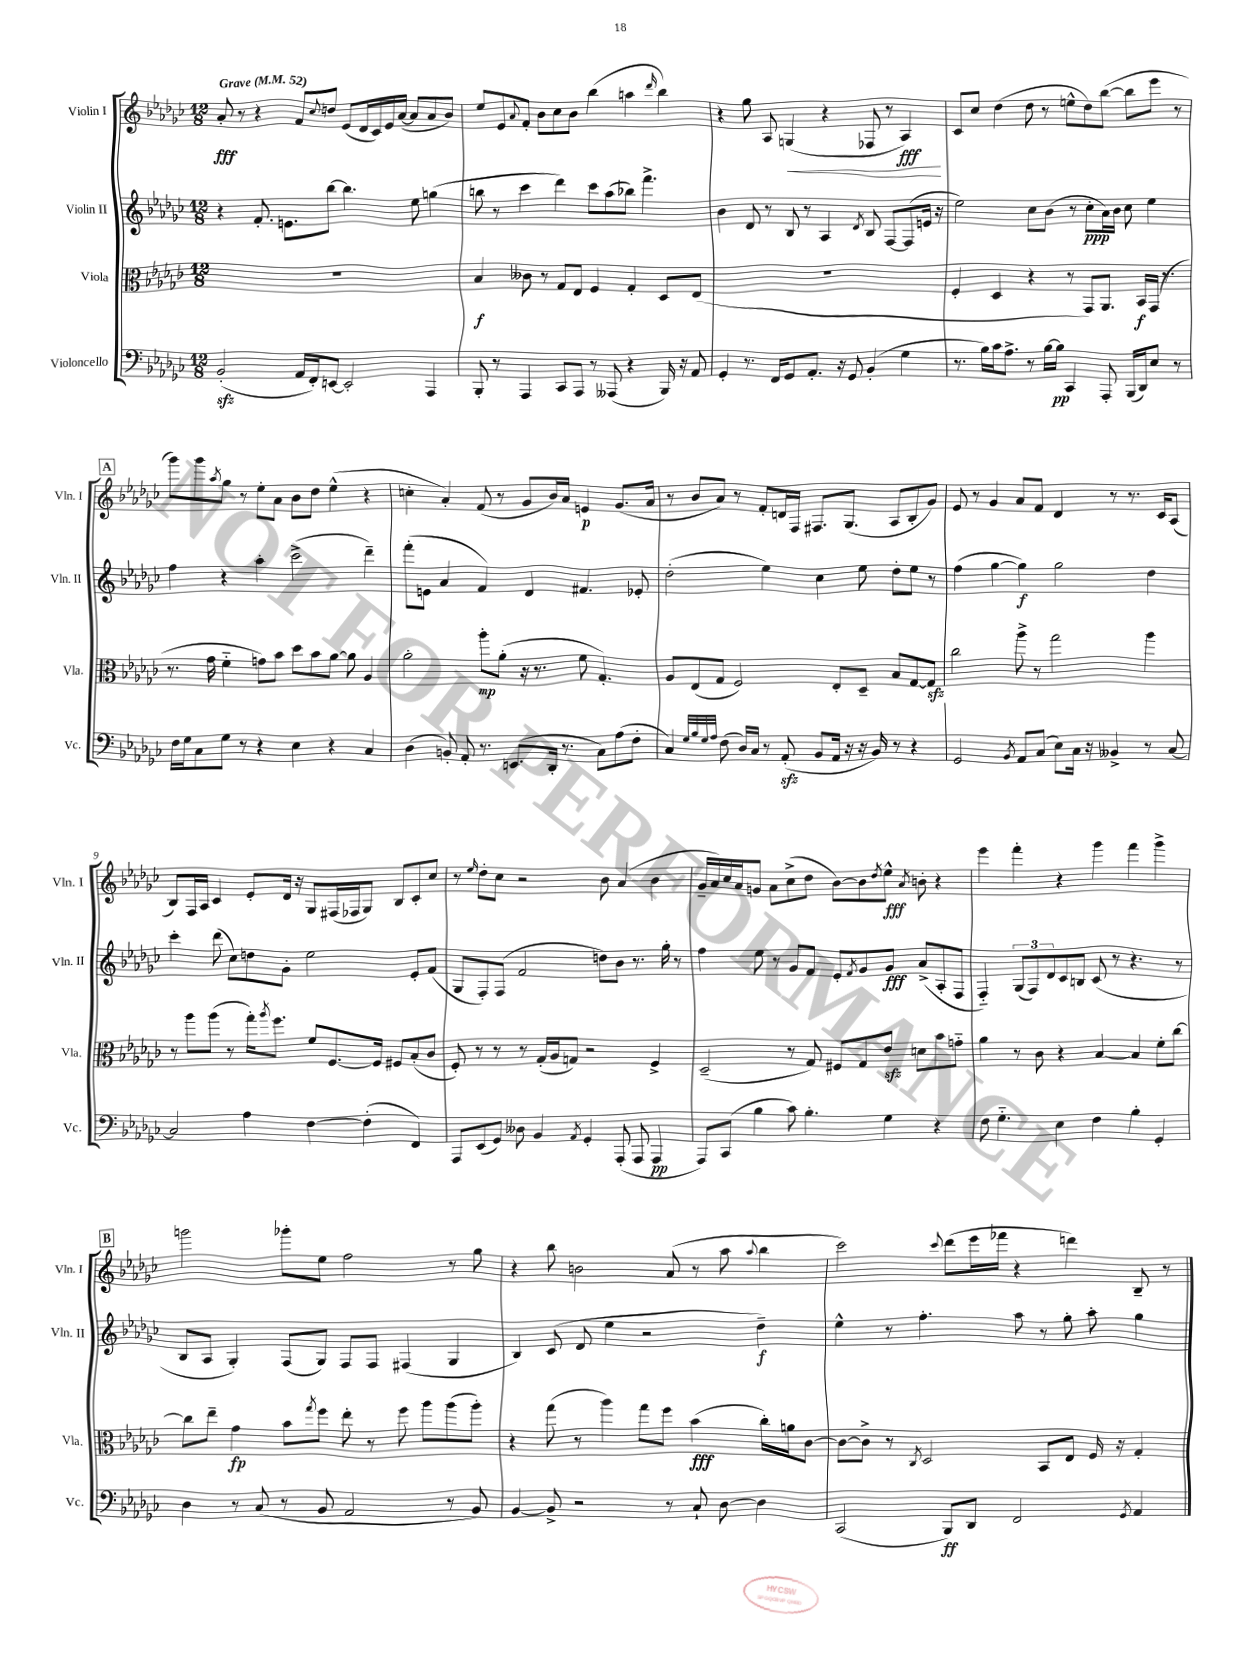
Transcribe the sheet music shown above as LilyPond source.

<<
\new StaffGroup <<
\new Staff = "s0" \with { instrumentName = "Violin I" shortInstrumentName = "Vln. I" } {
    \clef treble \key ges \major \numericTimeSignature \time 12/8 \tempo "Grave" 4 = 52
    aes'8-.\fff r8 r4 f'8 \appoggiatura { ces''8 } d''8 ees'8( des'16 ces'16) ees'16 aes'16~( aes'8 aes'8 bes'8) |
    ees''8 ees'8 \appoggiatura { aes'8 } f'8-. bes'8 ces''8 bes'8 bes''4( a''4 \grace { des'''16 } bes''4) |
    r4 ges''8 aes8 g4\<( r4 fes8 r8 aes4\fff\!) |
    ces'8 ces''8 des''4( des''8 r8 e''8-^ des''8) bes''8~( bes''8 ees'''8 r8 |
    \mark \markup { \box "A" } ges'''8) ges'''8 \acciaccatura { aes''8 } ges''8 r8 ees''8-. aes'8 bes'8 des''8 ees''4-^( r4 |
    c''4-. aes'4-.) f'8( r8 ges'8 bes'16) aes'16 e'4\p ges'8.( aes'16 |
    r8 bes'8 aes'8) r8 f'8-. d'16 f16 fis8. ges8.( aes8 bes8-. ges'8) |
    ees'8 r8 ges'4 aes'8 f'8 des'4 r8 r8. ces'16 aes8( |
    bes8) f16 aes16 ces'4 ees'8-. des'16 r16 ges8 fis16( fes16 ges8) bes8 ces'8-. ces''8 |
    r8 \grace { ees''16 } des''8-. ces''8 r2 bes'8 aes'4( bes'4 |
    ges'16-- aes'16) ces''16 aes'16 g'8 aes'8 ces''8->( des''8 bes'8~) bes'8 \acciaccatura { des''8 } ees''8-^\fff \acciaccatura { aes'8 } b'8-. r4 |
    ees'''4 f'''4-. r4 ges'''4 f'''4 ges'''4-> |
    \mark \markup { \box "B" } g'''2 ges'''8-. ees''8 f''2 r8 ges''8 |
    r4 bes''8 b'2 aes'8( r8 aes''8 \appoggiatura { aes''8 } bes''4 |
    ces'''2) \appoggiatura { ces'''8 } des'''8( ees'''16 fes'''16 r4 d'''4) bes8-- r8 \bar "|." |
}
\new Staff = "s1" \with { instrumentName = "Violin II" shortInstrumentName = "Vln. II" } {
    \clef treble \key ges \major \numericTimeSignature \time 12/8
    r4 f'8.-. e'8. bes''8~ bes''4. ees''8 g''4( |
    b''8 r8 ces'''4 des'''4) ces'''8 aes''8( bes''8) f'''4.-> |
    bes'4 des'8 r8 bes8 r8 aes4 \acciaccatura { des'8 } bes8 f8~ f8( e'16 r16 |
    ees''2) ces''8 bes'8( r8 ces''8-.\ppp aes'16) bes'16 ces''8 ees''4 |
    \mark \markup { \box "A" } f''4 r4 aes''4-. ces'''2->( des'''4--) |
    f'''8-.( e'8 aes'4 f'4) des'4 fis'4. ees'8-. |
    des''2-.( ees''4) ces''4 ees''8 des''8-. ees''8 r8 |
    f''4( ges''4~ ges''4\f) ges''2 des''4 |
    ces'''4-. des'''8( ces''8) d''8 ges'8-. ees''2 ees'8-. f'8( |
    ges8 f8-.) f8( f'2 d''8) bes'8 r8. ges''16-. r8 |
    f''4 ees''8 r8 ges'8 f'8 ees'8-. \acciaccatura { f'8 } ges'8 ges'8\fff aes'8->( aes8-. f8 |
    f4-_) \tuplet 3/2 { ges8( f8) des'8 } ces'8 b8 ces'8( r8 r4. r8 |
    \mark \markup { \box "B" } bes8 aes8 ges4-.) f8( ges8) f8 f8 fis4( ges4 |
    bes4) ces'8( des'8 ees''4 r2 des''4--\f) |
    ees''4-^ r8 f''4.-. aes''8 r8 ges''8-. aes''8-. ges''4 \bar "|." |
}
\new Staff = "s2" \with { instrumentName = "Viola" shortInstrumentName = "Vla." } {
    \clef alto \key ges \major \numericTimeSignature \time 12/8
    R1. |
    bes4\f ceses'8 r8 ges8 ees8 f4 ges4-. des8 ees8( |
    R1. |
    f4-. des4 r4 r8 ges,8) aes,8. bes,16\f ges,16( r8. |
    \mark \markup { \box "A" } r8. ges'16 f'4-_ g'8) bes'8 des''8 bes'8 aes'8~ aes'8 aes4 |
    aes'2-. aes''8-.\mp aes'8-.( r16 r8. f'8 ges4.-.) |
    aes8 ees8( ges8 f2) ees8-. des8-- bes8 ges8~ ges8\sfz |
    ces''2 aes''8-> r8 ges''2 aes''4 |
    r8 aes''8 aes''8( r8 ges''16-.) \acciaccatura { aes''8 } f''8. f'8 f8.~ f16 fis8 bes8-.( ces'8 |
    f8-.) r8 r8 r8 ges16-.( aes16 g8) r2 f4-> |
    des2--( r8 ges8) fis8 ges8 ees'8\sfz d'8 bes'8 g'8-_ |
    aes'4 r8 ces'8 r4 bes4~ bes4 f'8-. ces''8~ |
    \mark \markup { \box "B" } ces''8 ees''8-- ges'4\fp bes'8 \acciaccatura { ges''8 } f''8 ees''8-. r8 f''8 aes''8 aes''8( aes''8-.) |
    r4 ges''8( r8 aes''4) ges''8 f''8 bes'4\fff( ces''16-.) a'16 ces'8~ |
    ces'8~ ces'8-> r8 \acciaccatura { ces8 } des2 bes,8 ees8 f16 r16 ges4-. \bar "|." |
}
\new Staff = "s3" \with { instrumentName = "Violoncello" shortInstrumentName = "Vc." } {
    \clef bass \key ges \major \numericTimeSignature \time 12/8
    bes,2-.\sfz( aes,16 f,16-.) e,8~ e,2-. aes,,4 |
    bes,,8-. r8 aes,,4 ces,8 aes,,8 r8 aeses,,8( r4 bes,,16) r16 aes,8 |
    ges,4-. r8. f,16 ges,8 aes,8.-. r16 ges,8 bes,4-.( ges4 |
    r8. bes16) ces'16 aes8.-> r8 bes16~ bes16\pp ces,4 aes,,8-. bes,,16( des,16) ees8 r8 |
    \mark \markup { \box "A" } f16 ges16 ces8 ges8 r8 r4 ees4 r4 ces4 |
    des4( b,8-.) aes,8-. r8. e,8.( des,16-. r8. ces8) aes8( f8-. |
    ces4) \grace { ges32 bes32 ges32 aes32 } f8( des16) ces16 r8 aes,8-.\sfz( bes,8 aes,16 r16 r16 bes,16) r8 r4 |
    ges,2 \acciaccatura { bes,8 } aes,8 ces8( ees8) ces16 r16 beses,4-> r8 ces8~ |
    ces2 aes4 f4~ f4-.( f,4) |
    aes,,8 ees,8( ges,8) deses8 bes,4 \acciaccatura { aes,8 } ges,4-. aes,,8-.( aes,,8 aes,,4\pp |
    aes,,8) ces,8( bes4 ces'8) bes4.-. ges4 r4 |
    f8 ges4.-_ ees4 f4 bes4-. ges,4-. |
    \mark \markup { \box "B" } des4 r8 ces8( r8 bes,8 aes,2 r8 bes,8) |
    bes,4~ bes,8-> r2 r8 ces8-! des8~ des4 |
    ces,2( bes,,8\ff) des,8 f,2 \acciaccatura { ges,8 } aes,4 \bar "|." |
}
>>
>>
